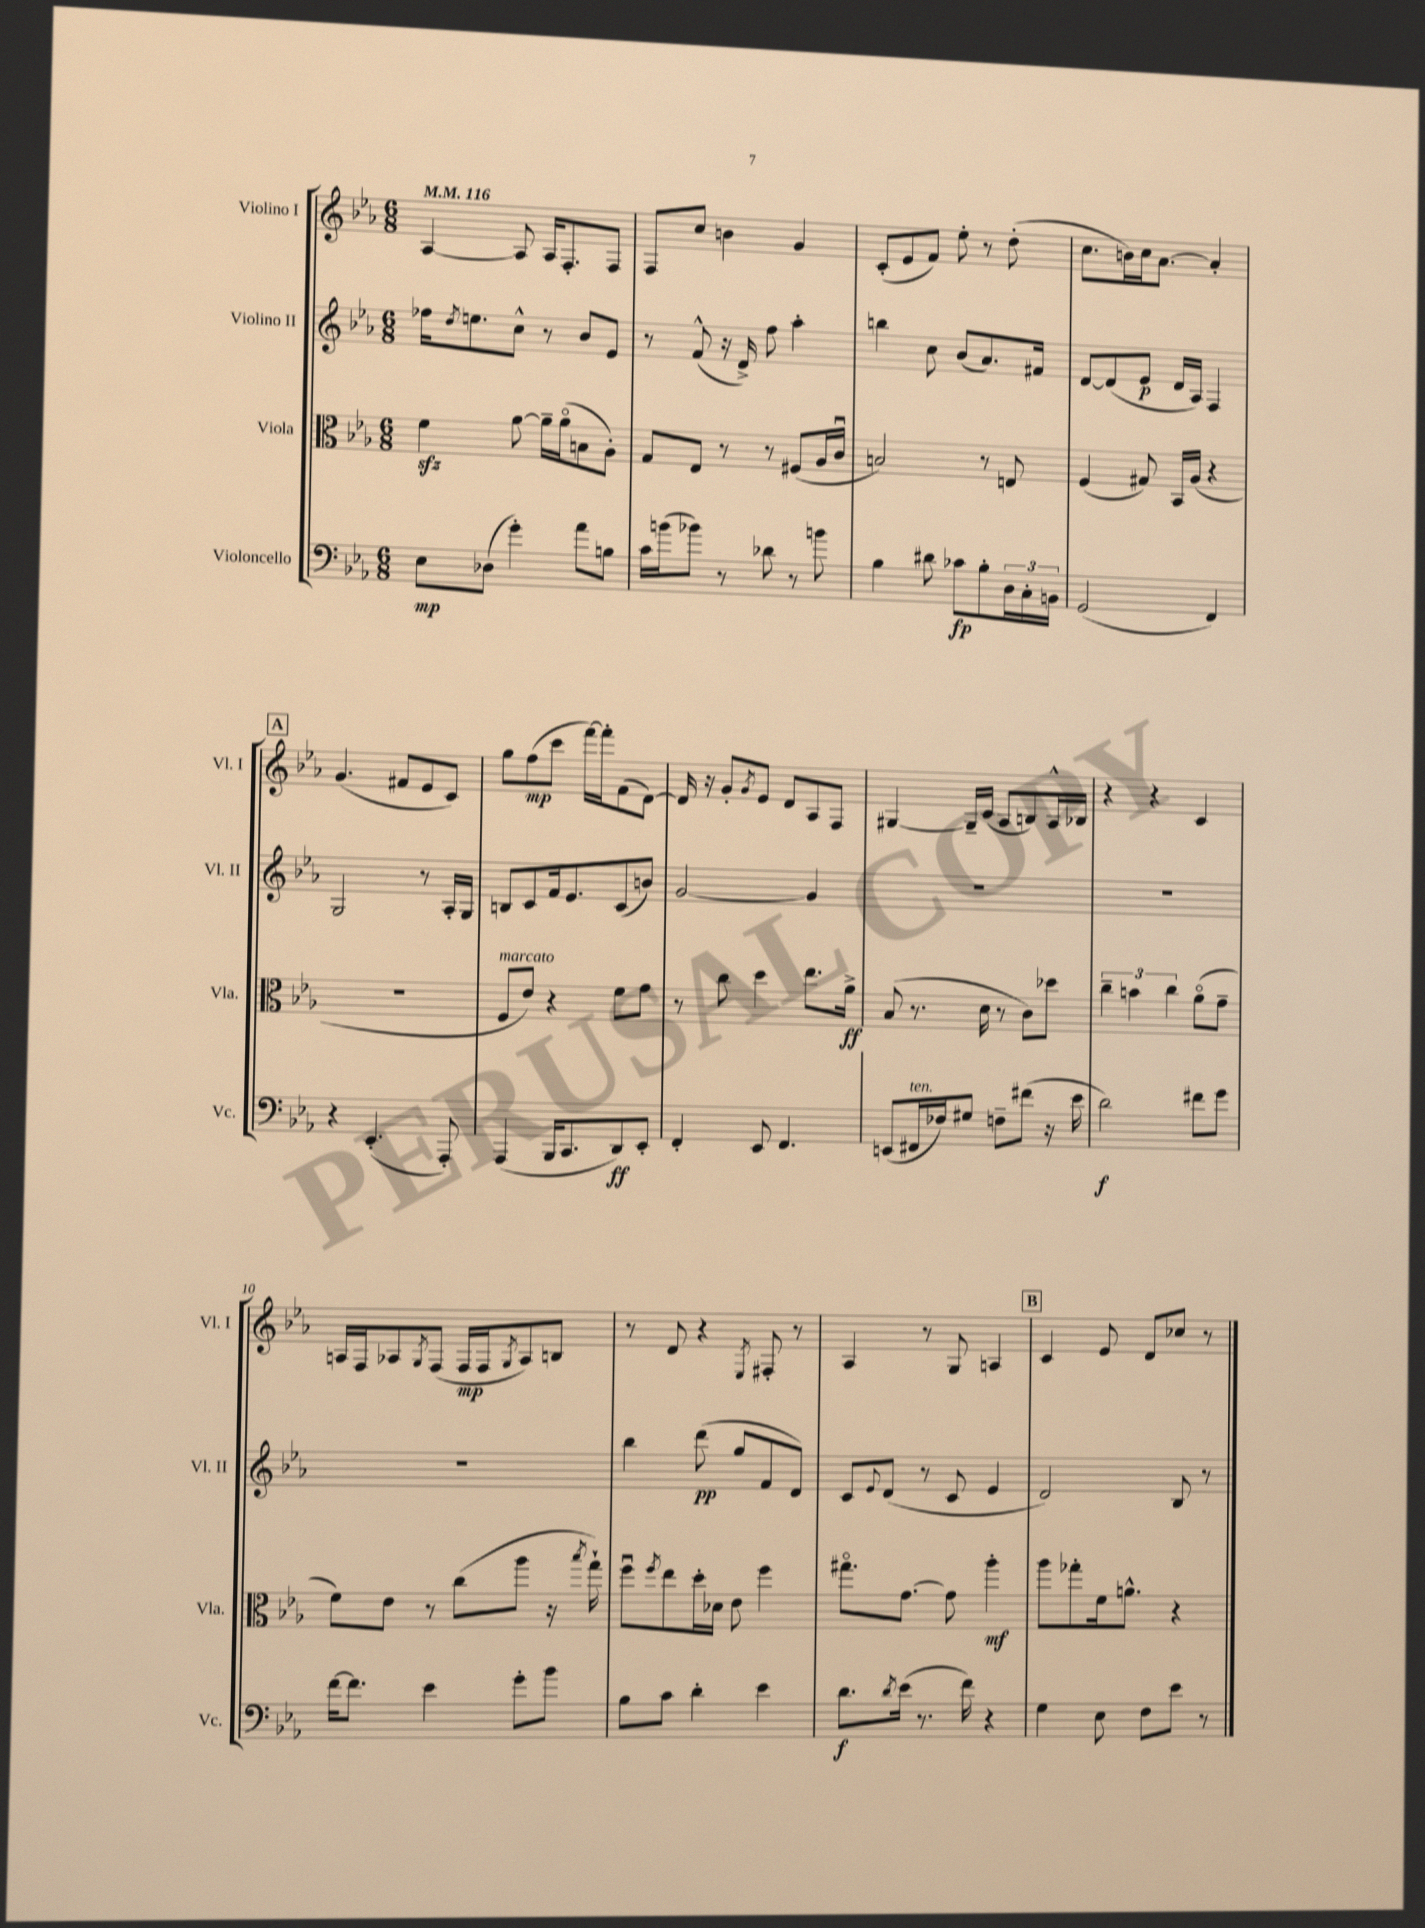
<<
\new StaffGroup <<
\new Staff = "s0" \with { instrumentName = "Violino I" shortInstrumentName = "Vl. I" } {
    \clef treble \key ees \major \numericTimeSignature \time 6/8 \tempo 4 = 116
    aes4~ aes8 aes16 f8.-. f8 |
    f8 c''8 b'4 g'4 |
    c'8-.( ees'8 f'8) ees''8-. r8 d''8-.( |
    c''8. b'16) c''16 aes'8.~ aes'4-. |
    \mark \markup { \box "A" } g'4.( fis'8 ees'8 c'8) |
    g''8 f''8\mp( c'''8 f'''16~) f'''16-. f'8( d'8~) |
    d'16 r16 g'8-. \acciaccatura { g'8 } ees'8 d'8 aes8 f8 |
    gis4~ gis16-- c'16( aes8 b8) aes16-^ bes16 |
    r4 r4 c'4 |
    a16 f16 aes8 \acciaccatura { g8 } f8( f16\mp f16 \acciaccatura { g8 } aes8) b8 |
    r8 d'8 r4 \acciaccatura { ees8 } fis8-. r8 |
    aes4 r8 g8 a4 |
    \mark \markup { \box "B" } c'4 ees'8 d'8 ces''8 r8 \bar "|." |
}
\new Staff = "s1" \with { instrumentName = "Violino II" shortInstrumentName = "Vl. II" } {
    \clef treble \key ees \major \numericTimeSignature \time 6/8
    fes''16 \acciaccatura { d''8 } e''8. c''8-^ r8 bes'8 ees'8 |
    r8 f'8-^( r16 d'16->) f''8 aes''4-. |
    b''4 c''8 bes'8( aes'8.) fis'16 |
    d'8~ d'8( ees'8\p d'16 aes16) f4 |
    \mark \markup { \box "A" } g2 r8 aes16-. g16 |
    b8 c'8 f'16 ees'8. c'8( b'8) |
    g'2~ g'4 |
    R2. |
    R2. |
    R2. |
    bes''4 d'''8\pp( g''8 f'8 d'8) |
    c'8 \appoggiatura { ees'8 } d'8( r8 c'8 ees'4 |
    \mark \markup { \box "B" } d'2) bes8 r8 \bar "|." |
}
\new Staff = "s2" \with { instrumentName = "Viola" shortInstrumentName = "Vla." } {
    \clef alto \key ees \major \numericTimeSignature \time 6/8
    f'4\sfz aes'8~ aes'16-- aes'16\flageolet( b8 aes8-.) |
    g8 ees8 r8 r8 fis8( aes16 c'16\downbow |
    b2) r8 e8 |
    f4( gis8) bes,16 aes16( r4 |
    \mark \markup { \box "A" } R2. |
    f8^\markup { \italic "marcato" } ees'8) r4 f'8 g'8 |
    r8 c''8 d''4 ees''8. aes'16->\ff |
    bes8( r8. d'16 r8 c'8) des''8 |
    \tuplet 3/2 { c''4-- b'4 c''4 } aes'8\flageolet( g'8-- |
    f'8) ees'8 r8 c''8( aes''8 r16 \acciaccatura { bes''8 } g''16-!) |
    f''8\downbow \acciaccatura { f''8 } ees''8 d''16-. des'16 ees'8 f''4 |
    gis''8.\flageolet g'8.~ g'8 aes''4-.\mf |
    \mark \markup { \box "B" } aes''8 ges''8-. f'16 a'8.-^ r4 \bar "|." |
}
\new Staff = "s3" \with { instrumentName = "Violoncello" shortInstrumentName = "Vc." } {
    \clef bass \key ees \major \numericTimeSignature \time 6/8
    ees8\mp des8( g'4-.) aes'8 b8 |
    c'16 b'16( bes'8) r8 des'8 r8 b'8 |
    bes4 dis'8 ces'8\fp bes8-. \tuplet 3/2 { d16 c16-. b,16 } |
    g,2( f,4) |
    \mark \markup { \box "A" } r4 ees,4.-.( aes,,8-.) |
    aes,,4( bes,,16 c,8. d,8\ff) ees,8-. |
    f,4-. ees,8 f,4. |
    e,8( fis,16^\markup { \italic "ten." } fes16) gis8 f8-- fis'8( r16 ees'16 |
    d'2\f) fis'8 g'8 |
    f'16~ f'8. ees'4 g'8-. bes'8 |
    bes8 c'8 d'4-. ees'4 |
    d'8.\f \acciaccatura { d'8 } ees'16( r8. f'16) r4 |
    \mark \markup { \box "B" } g4 ees8 f8 ees'8 r8 \bar "|." |
}
>>
>>
